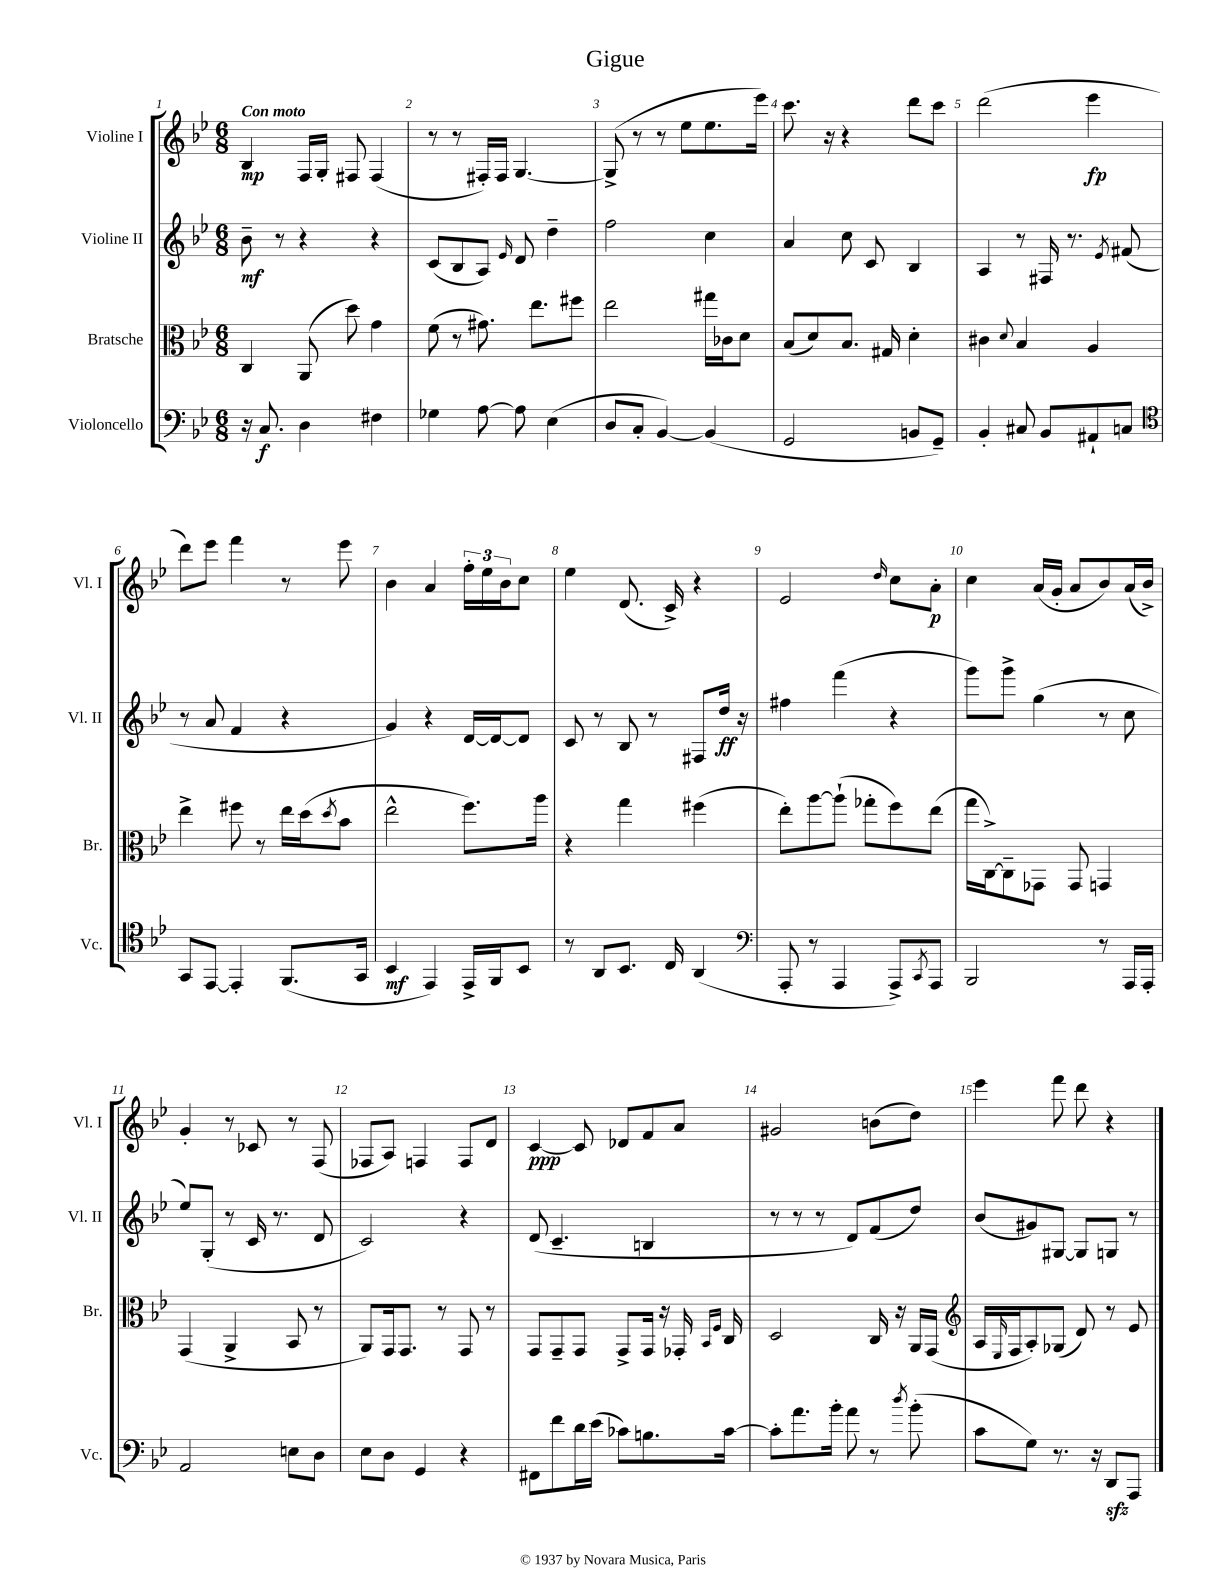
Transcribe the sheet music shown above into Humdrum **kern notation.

**kern	**kern	**kern	**kern
*staff4	*staff3	*staff2	*staff1
*clefF4	*clefC3	*clefG2	*clefG2
*k[b-e-]	*k[b-e-]	*k[b-e-]	*k[b-e-]
*M6/8	*M6/8	*M6/8	*M6/8
16r	4C/	8b-~\	4B-/
8.C/	.	.	.
.	.	8r	.
4D\	(8AA/	4r	16F/LL
.	.	.	16G'/JJ
.	8dd\)	.	8F#/
4F#\	4g\	4r	(4F#/
=	=	=	=
4G-\	(8f\	(8c/L	8r
.	8r	8B-/	8r
[8A\	8.g#\)	8A/J)	16F#'/LL)
.	.	.	16F#/JJ
.	.	16qqe-/	.
8A\]	.	8d/	[4.G/
.	8.ee-\L	.	.
(4E-\	.	4dd~\	.
.	8ff#\J	.	.
=	=	=	=
8D/L	2ee-\	2ff\	(8G^/]
8C'/J	.	.	8r
[4BB-/)	.	.	8r
.	.	.	8ee-\L
(4BB-/]	16gg#\LL	4cc\	8.ee-\
.	16c-\J	.	.
.	8d\J	.	.
.	.	.	16eee-\Jk)
=	=	=	=
2GG/	(8B-/L	4a/	8.ccc\
.	8d/)	.	.
.	.	.	16r
.	8.B-/J	8cc\	4r
.	.	8c/	.
.	16G#/	.	.
8BB/L	4d'\	4B-/	8ddd\L
8GG~/J)	.	.	8ccc\J
=	=	=	=
4BB-'/	4c#\	4A/	(2ddd\
.	8qqd/	.	.
8C#/	4B-/	8r	.
8BB-/L	.	16F#/	.
.	.	8.r	.
8AA#`/	4A/	.	4eee-\
.	.	8qe-/	.
8C/J	.	(8f#/	.
=	=	=	=
*clefC4	*	*	*
8GG/L	4ee-^\	8r	8ddd\L)
[8EE-/J	.	8a/	8eee-\J
4EE-'/]	8ff#\	4f/	4fff\
.	8r	.	.
(8.FF/L	16ee-\LL	4r	8r
.	(16dd\J	.	.
.	8qdd/	.	.
.	8b-\J	.	8eee-\
16GG/Jk	.	.	.
=	=	=	=
4BB-/	2ee-^^\	4g/)	4b-\
4EE-/)	.	4r	4a/
16EE-^/LL	8.ff\L)	[16d/LL	24ff'\LL
.	.	.	24ee-\
16FF/J	.	16d/_J	.
.	.	.	24b-\J
8BB-/J	.	8d/]J	8cc\J
.	16aa\Jk	.	.
=	=	=	=
8r	4r	8c/	4ee-\
8AA/L	.	8r	.
8.BB-/J	4gg\	8B-/	(8.d/
.	.	8r	.
16C/	.	.	16c^/)
(4AA/	(4ff#\	8F#/L	4r
.	.	16dd/Jk	.
.	.	16r	.
=	=	=	=
*clefF4	*	*	*
8AAA'/	8ee-'\L)	4ff#\	2e-/
8r	[8aa\	.	.
4AAA/	(8aa`\]J	(4fff\	.
.	8gg-'\L	.	.
.	.	.	16qqdd/
8AAA^/L)	8ff\)	4r	8cc\L
8qCC/	.	.	.
8AAA/J	(8ee-\J	.	8a'\J
=	=	=	=
2BBB-/	16gg\LL	8ggg\L)	4cc\
.	[16C^\J)	.	.
.	8C~\]	8ggg^\J	.
.	8GG-\J	(4gg\	(16a/LL
.	.	.	16g'/JJ
.	8GG-/	.	8a/L
8r	4GG/	8r	8b-/)
16AAA/LL	.	8cc\	(16a/L
16AAA'/JJ	.	.	16b-^/JJ)
=	=	=	=
2AA/	(4GG/	8ee-/L)	4g'/
.	.	(8G'/J	.
.	4AA^/	8r	8r
.	.	16c/	8c-/
.	.	8.r	.
8E\L	8BB-/	.	8r
8D\J	8r	8d/	(8F/
=	=	=	=
8E-\L	8AA/L)	2c/)	8F-/L
8D\J	16GG/k	.	8A/J)
.	8.GG/J	.	.
4GG/	.	.	4F/
.	8r	.	.
4r	8GG/	4r	8F/L
.	8r	.	8d/J
=	=	=	=
8FF#\L	8GG/L	(8d/	[4c/
8f\	8GG~/	4.c~/	.
16d\L	8GG/J	.	8c/]
(16e-\JJ	.	.	.
8c-\L)	8GG^/L	.	8d-/L
8.B\	16GG/Jk	4B/	8f/
.	16r	.	.
.	16GG-'/	.	8a/J
.	16qqBB-/LL	.	.
.	16qqF/JJ	.	.
[16c-\Jk	16C/	.	.
=	=	=	=
8c-'\]L	2D/	8r	2g#/
8.a\	.	8r	.
.	.	8r	.
16b-'\Jk	.	.	.
8a\	.	8d/L)	.
8r	16C/	(8f/	(8b\L
.	16r	.	.
8qdd/	.	.	.
(8b-'\	16AA/LL	8dd/J)	8dd\J)
.	(16GG/JJ	.	.
=	=	=	=
*	*clefG2	*	*
8c\L	16A/LL	(8b-/L	4eee-\
.	16qqE-/	.	.
.	16F/J	.	.
8G\J)	8A'/)	8g#/)	.
8.r	(8G-/J	[8G#/J	8fff\
.	8d/)	8G#/]L	8ddd\
16r	.	.	.
8DD/L	8r	8G/J	4r
8AAA/J	8e-/	8r	.
==	==	==	==
*-	*-	*-	*-
